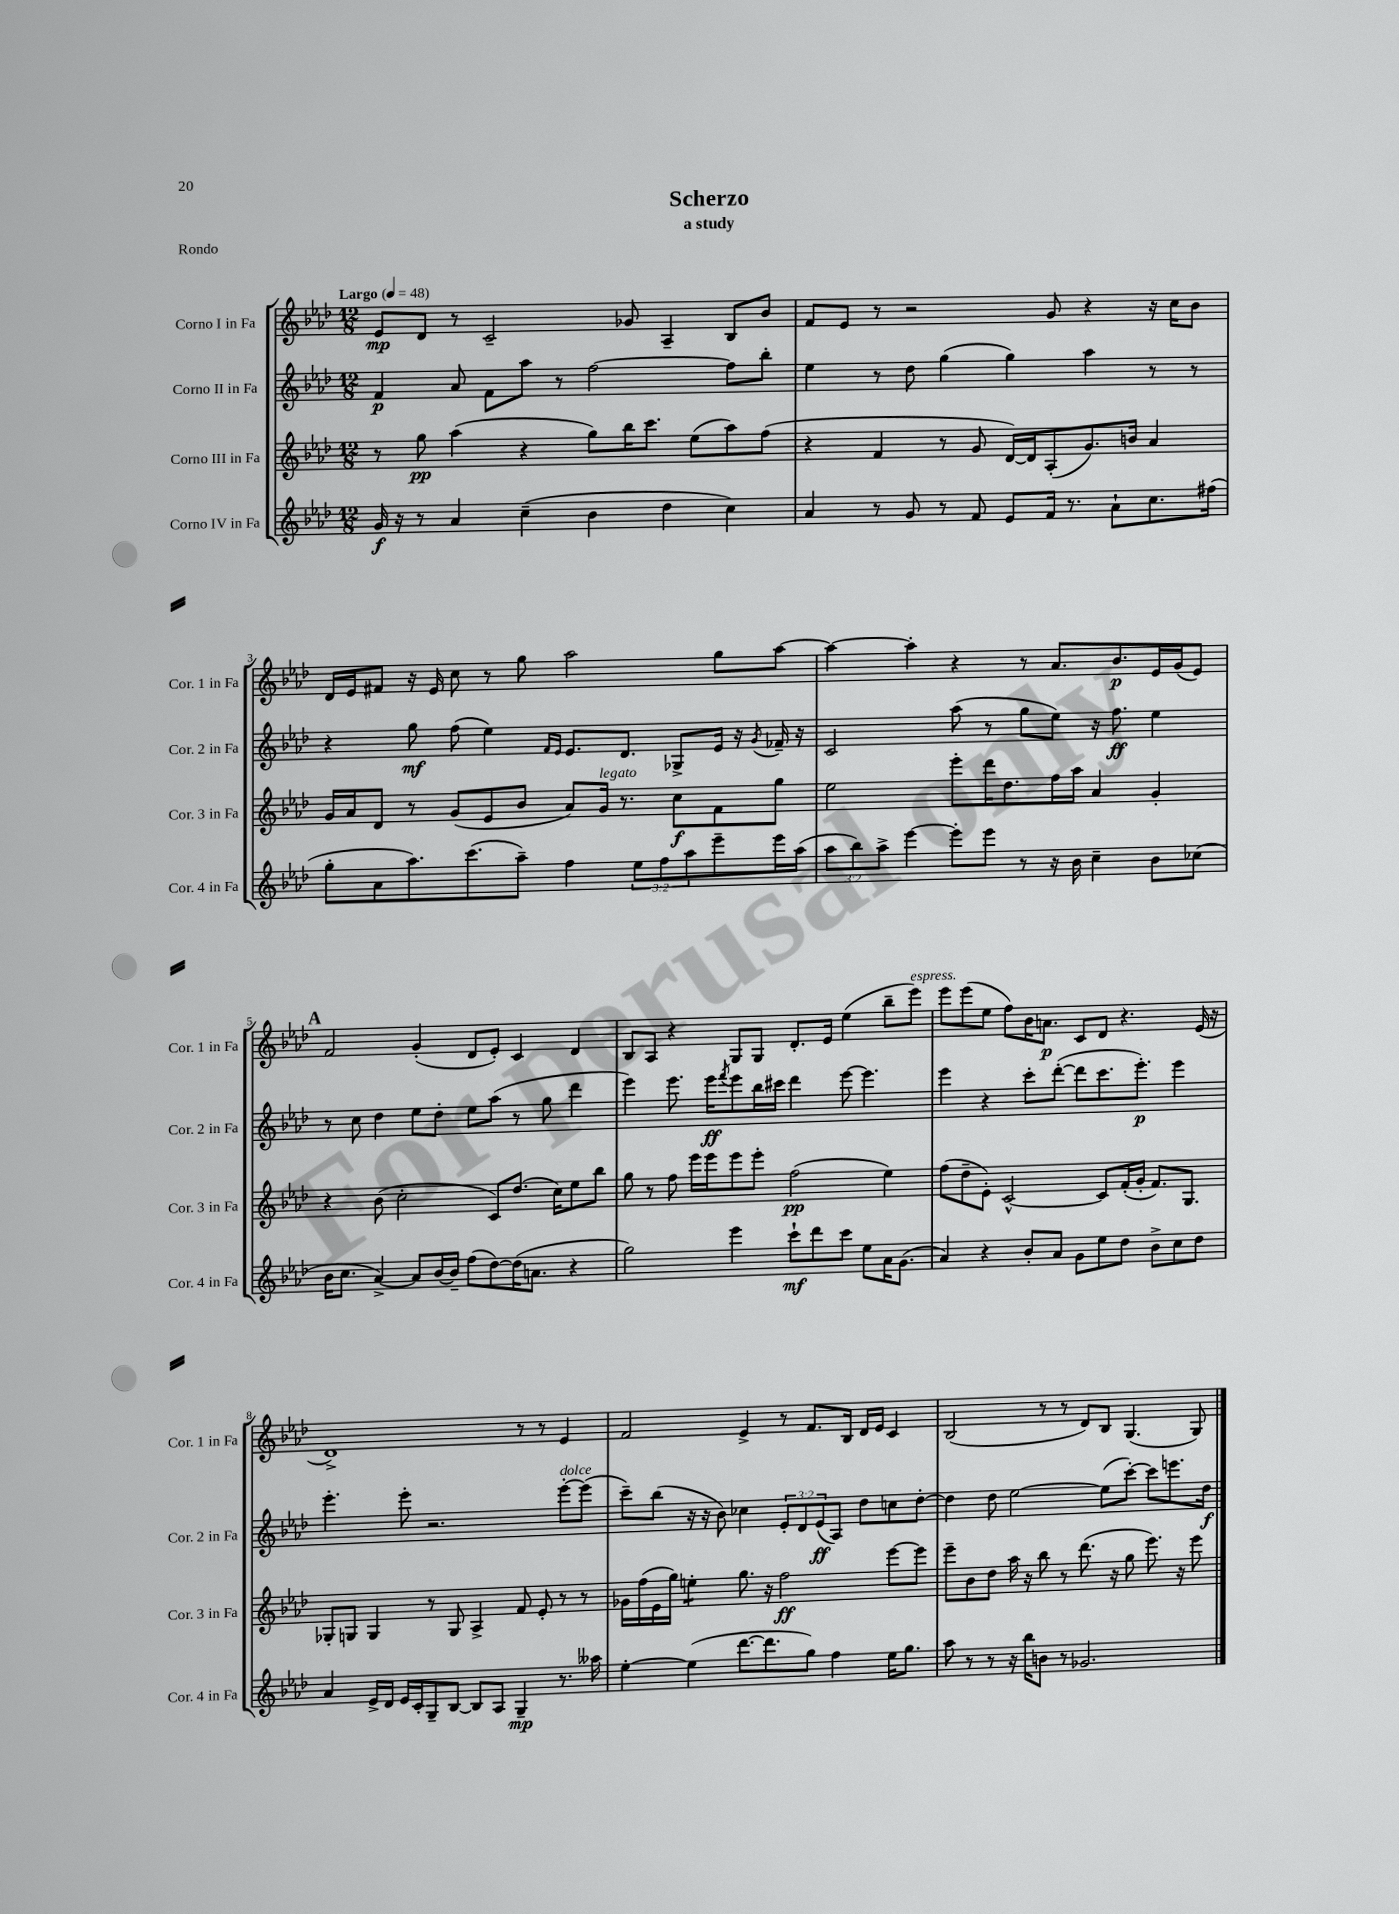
\header { title = "Scherzo" subtitle = "a study" piece = "Rondo" }
<<
\new StaffGroup <<
\new Staff = "s0" \with { instrumentName = "Corno I in Fa" shortInstrumentName = "Cor. 1 in Fa" } {
    \clef treble \key aes \major \numericTimeSignature \time 12/8 \tempo "Largo" 4 = 48
    ees'8\mp des'8 r8 c'2-- ges'8 aes4-- bes8 bes'8 |
    f'8 ees'8 r8 r2 g'8 r4 r16 c''16 bes'8 |
    des'16 ees'16 fis'8 r16 ees'16 c''8 r8 g''8 aes''2 g''8 aes''8~ |
    aes''4~ aes''4-. r4 r8 aes'8. bes'8.\p ees'16 g'16( ees'8) |
    \mark \markup { \bold "A" } f'2 g'4-.( des'8 ees'8-.) c'4 des'4 |
    bes8 aes8 r4 g8 g8 des'8.-. ees'16 ees''4( bes''8-- ees'''8^\markup { \italic "espress." }) |
    ees'''8 ees'''8( ees''8 f''8) bes'16 a'8.\p c'8 des'8 r4. ees'16( r16 |
    des'1->) r8 r8 ees'4 |
    f'2 ees'4-> r8 f'8. bes16 des'16 ees'16 c'4 |
    bes2( r8 r8 des'8) bes8 g4.( g8) \bar "|." |
}
\new Staff = "s1" \with { instrumentName = "Corno II in Fa" shortInstrumentName = "Cor. 2 in Fa" } {
    \clef treble \key aes \major \numericTimeSignature \time 12/8 \override Staff.TupletNumber.text = #tuplet-number::calc-fraction-text
    f'4\p aes'8 f'8 aes''8 r8 f''2~ f''8 bes''8-. |
    ees''4 r8 des''8 g''4( g''4) aes''4 r8 r8 |
    r4 g''8\mf f''8( ees''4) \grace { f'16 ees'16 } ees'8. des'8. ges8-> ees'16 r16 \acciaccatura { g'8 } fes'16-- r16 |
    c'2 aes''8( r8 g''8 ees''8) r16 f''8.\ff ees''4 |
    \mark \markup { \bold "A" } r8 c''8 des''4 ees''8 des''8-. ees''8 aes''8( r8 g''8 des'''4 |
    ees'''4) ees'''8. ees'''16\ff \acciaccatura { f'''8 } ees'''8 bes''16 cis'''16 des'''4 ees'''8~ ees'''4. |
    ees'''4 r4 c'''8-. des'''8~-.( des'''8 c'''8. ees'''8.-.\p) ees'''4 |
    ees'''4.-. ees'''8-. r2. ees'''8~-.^\markup { \italic "dolce" } ees'''8( |
    c'''8--) bes''8( r16 r16 bes'8) ces''4 \tuplet 3/2 { ees'8-. des'8 ees'8\ff( } aes8) des''8 c''8 des''8~-. |
    des''4 des''8 ees''2~ ees''8( c'''8~-.) c'''8 e'''8. des''16\f \bar "|." |
}
\new Staff = "s2" \with { instrumentName = "Corno III in Fa" shortInstrumentName = "Cor. 3 in Fa" } {
    \clef treble \key aes \major \numericTimeSignature \time 12/8
    r8 g''8\pp aes''4( r4 g''8) bes''16 c'''8. ees''8( aes''8) f''8( |
    r4 f'4 r8 g'8 des'16~) des'16 aes8-.( g'8.) b'16 aes'4 |
    g'16 aes'16 des'8 r8 g'8( ees'8 bes'8 aes'8) g'16^\markup { \italic "legato" } r8. c''8\f f'8 g''8 |
    ees''2 ees'''8-. des'''16 des''8. f''16 aes''16 aes'4 g'4-. |
    \mark \markup { \bold "A" } r4 bes'8( c''2-. c'8) des''8.( c''16) ees''8 bes''8 |
    g''8 r8 f''8 ees'''16 ees'''16 ees'''8 ees'''8-. f''2\pp( ees''4) |
    f''8( des''8-- ees'8-.) c'2~-^ c'8 f'16-.( g'16-. f'8.) g8. |
    ges8-. g8 g4 r8 g8 aes4-> f'8 ees'8-. r8 r8 |
    ges'16 f''16( ees'16 g''16) e''4:8-. g''8. r16 f''2\ff ees'''8~ ees'''8 |
    ees'''8-- bes'8 des''8 aes''16 r16 bes''8 r8 des'''8.( r16 g''8 ees'''8.) r16 ees'''8 \bar "|." |
}
\new Staff = "s3" \with { instrumentName = "Corno IV in Fa" shortInstrumentName = "Cor. 4 in Fa" } {
    \clef treble \key aes \major \numericTimeSignature \time 12/8 \override Staff.TupletNumber.text = #tuplet-number::calc-fraction-text
    g'16\f r16 r8 aes'4 c''4--( bes'4 des''4 c''4) |
    aes'4 r8 g'8 r8 f'8 ees'8 f'16 r8. aes'8-! c''8. fis''16( |
    g''8-. aes'8 aes''8.) c'''8.( aes''8--) f''4 \tuplet 3/2 { ees''8 f''8 aes''8 } ees'''8-- ees'''16 aes''16( |
    \tuplet 3/2 { aes''8 bes''8) aes''8-> } ees'''4~ ees'''8-. ees'''8 r8 r16 bes'16 c''4-- bes'8 ces''8( |
    \mark \markup { \bold "A" } bes'16 c''8. aes'4~->) aes'8 bes'16~ bes'16-- f''8( des''8~) des''16( a'8. r4 |
    g''2) ees'''4 c'''8-!\mf des'''8 c'''8 ees''8 aes'16 g'8.( |
    aes'4) r4 bes'8-. aes'8 g'8 ees''8 des''8 bes'8-> c''8 des''8 |
    aes'4 ees'16-> des'16 ees'16 c'16-. g8-- bes8~ bes8 aes8 g4--\mp r8. aeses''16 |
    ees''4~-. ees''4( des'''8.~ des'''8. g''8) f''4 ees''16 g''8. |
    aes''8 r8 r8 r16 bes''16 b'8 r8 ges'2. \bar "|." |
}
>>
>>
